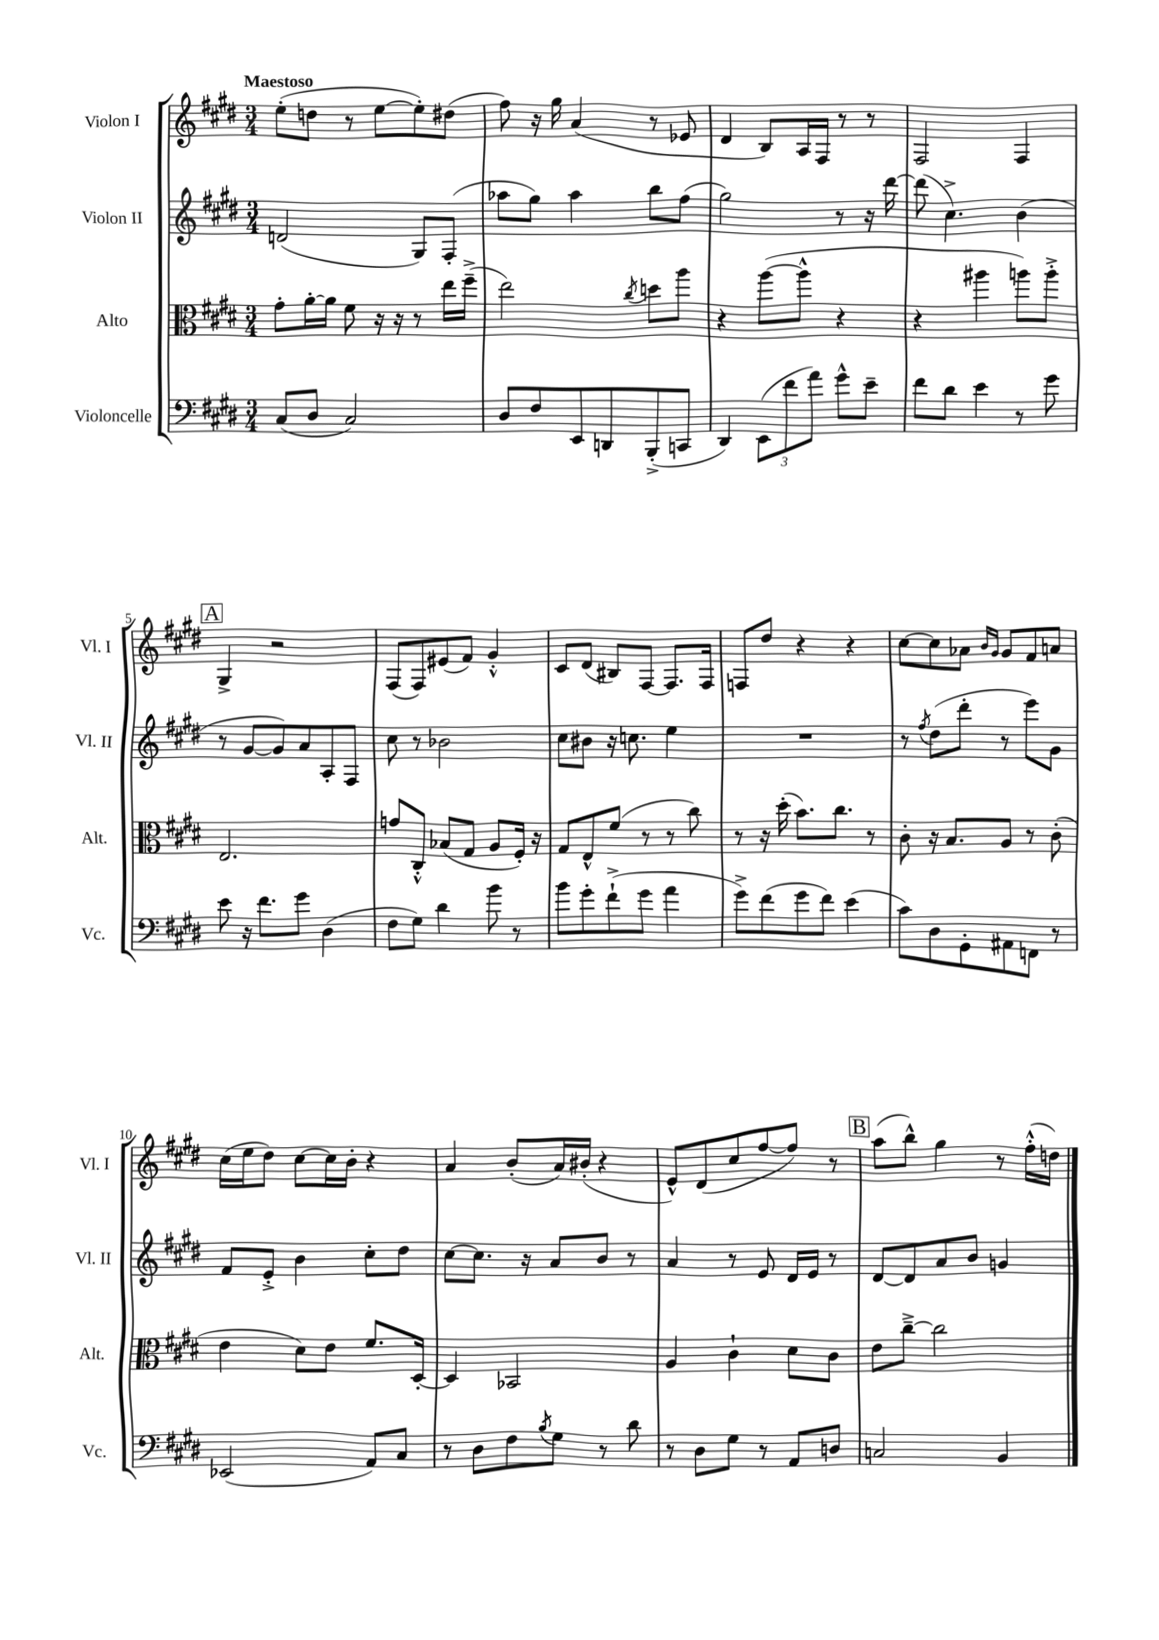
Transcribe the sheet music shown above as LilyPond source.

<<
\new StaffGroup <<
\new Staff = "s0" \with { instrumentName = "Violon I" shortInstrumentName = "Vl. I" } {
    \clef treble \key e \major \numericTimeSignature \time 3/4 \tempo "Maestoso"
    e''8-.( d''8 r8 e''8~ e''8-.) dis''8( |
    fis''8) r16 gis''16 a'4( r8 ees'8 |
    dis'4 b8) a16 fis16 r8 r8 |
    fis2 fis4 |
    \mark \markup { \box "A" } gis4-> r2 |
    fis8( fis8) eis'8( fis'8) gis'4-.-^ |
    cis'8 dis'8( bis8) fis8~ fis8. fis16 |
    f8 dis''8 r4 r4 |
    cis''8~ cis''8 aes'8 \grace { b'16 gis'16 } gis'8 fis'8 a'8 |
    cis''16( e''16 dis''8) cis''8~ cis''16 b'16-. r4 |
    a'4 b'8-.( a'16) bis'16-.( r4 |
    e'8-^) dis'8( cis''8 fis''8~ fis''8) r8 |
    \mark \markup { \box "B" } a''8( b''8-^) gis''4 r8 fis''16-.-^( d''16) \bar "|." |
}
\new Staff = "s1" \with { instrumentName = "Violon II" shortInstrumentName = "Vl. II" } {
    \clef treble \key e \major \numericTimeSignature \time 3/4
    d'2( gis8) fis8-.( |
    aes''8 gis''8) aes''4 b''8 fis''8( |
    gis''2) r8 r16 dis'''16~ |
    dis'''8( cis''4.->) b'4( |
    \mark \markup { \box "A" } r8 gis'8~ gis'8) a'8 a8-. fis8 |
    cis''8 r8 bes'2 |
    cis''8 bis'8 r16 c''8. e''4 |
    R2. |
    r8 \acciaccatura { fis''8 } dis''8( dis'''8-. r8 e'''8) gis'8 |
    fis'8 e'8-.-> b'4 cis''8-. dis''8 |
    cis''8~ cis''8. r16 a'8 b'8 r8 |
    a'4 r8 e'8 dis'16 e'16 r8 |
    \mark \markup { \box "B" } dis'8~ dis'8 a'8 b'8 g'4 \bar "|." |
}
\new Staff = "s2" \with { instrumentName = "Alto" shortInstrumentName = "Alt." } {
    \clef alto \key e \major \numericTimeSignature \time 3/4
    gis'8-. a'16~-. a'16 fis'8 r16 r16 r8 e''16 fis''16--->( |
    e''2) \acciaccatura { cis''8 } d''8 a''8 |
    r4 a''8~( a''8-^ r4 |
    r4 ais''4 a''8) a''8-.-> |
    \mark \markup { \box "A" } e2. |
    g'8 cis8-.-^ bes8( gis8 a8 fis16-.) r16 |
    gis8 e8-^ fis'8( r8 r8 cis''8) |
    r8 r16 dis''16-.( b'8.) cis''8. r8 |
    cis'8-. r16 b8. a8 r8 cis'8-.( |
    e'4 dis'8) e'8 fis'8. dis16~-. |
    dis4 bes,2 |
    a4 cis'4-! dis'8 cis'8 |
    \mark \markup { \box "B" } e'8 cis''8~---> cis''2 \bar "|." |
}
\new Staff = "s3" \with { instrumentName = "Violoncelle" shortInstrumentName = "Vc." } {
    \clef bass \key e \major \numericTimeSignature \time 3/4
    cis8( dis8 cis2) |
    dis8 fis8 e,8 d,8 b,,8-.->( c,8 |
    dis,4) \tuplet 3/2 { e,8( fis'8 a'8) } gis'8-^ e'8-- |
    fis'8 dis'8 e'4 r8 gis'8 |
    \mark \markup { \box "A" } e'8 r16 fis'8. gis'8 dis4( |
    fis8 gis8) dis'4 b'8 r8 |
    b'8 gis'8-. fis'8-!->( gis'8 a'4 |
    gis'8->) fis'8( gis'8 fis'8) e'4( |
    cis'8) dis8 gis,8-. ais,8 f,8 r8 |
    ees,2( a,8) cis8 |
    r8 dis8 fis8 \acciaccatura { b8 } gis8 r8 dis'8 |
    r8 dis8 gis8 r8 a,8 d8 |
    \mark \markup { \box "B" } c2 b,4 \bar "|." |
}
>>
>>
